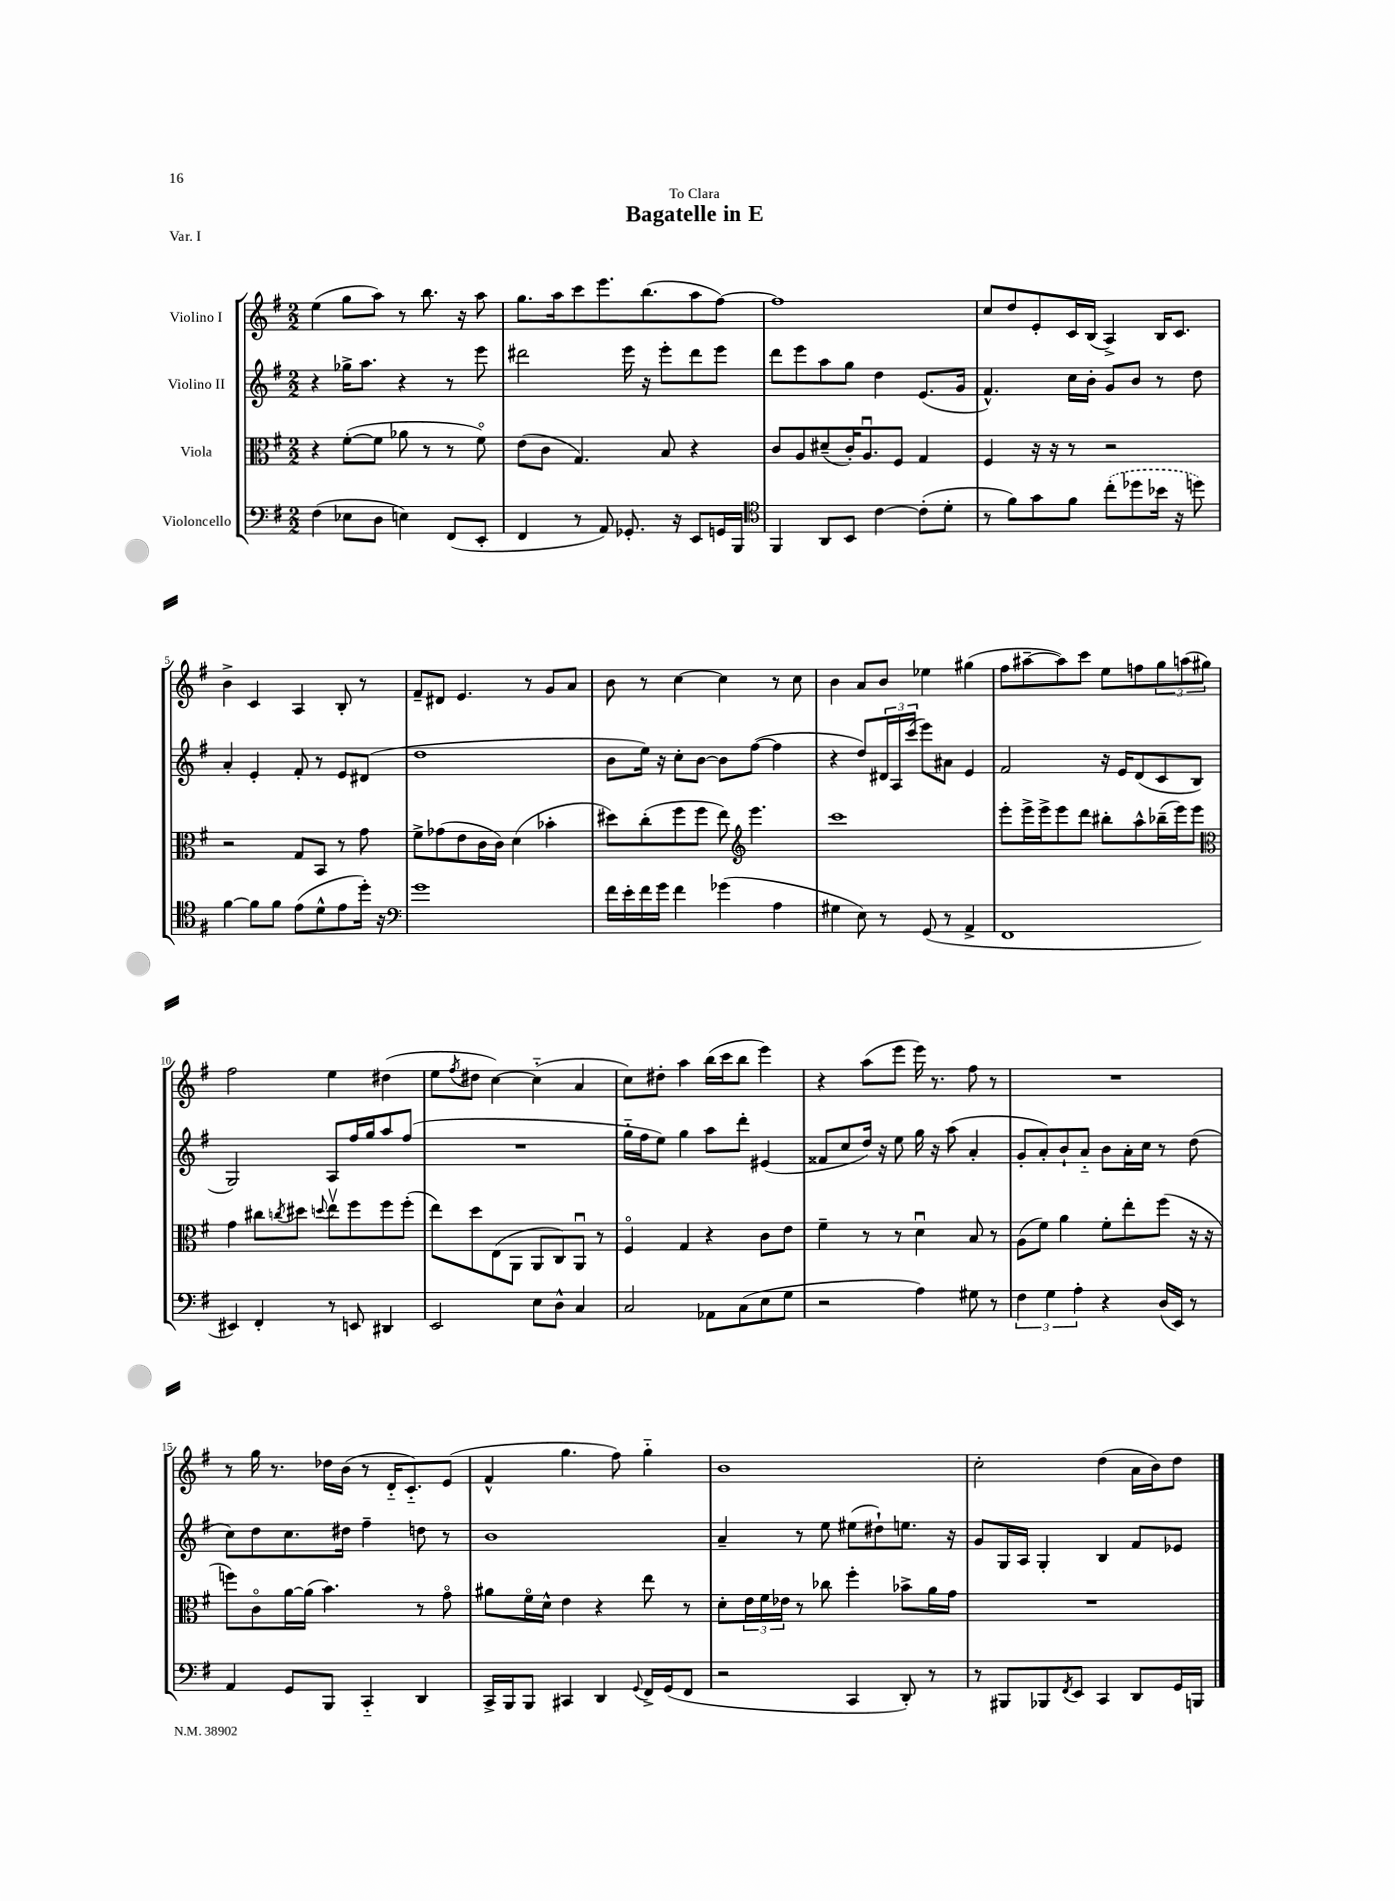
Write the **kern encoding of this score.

**kern	**kern	**kern	**kern
*part4	*part3	*part2	*part1
*staff4	*staff3	*staff2	*staff1
*I"Violoncello	*I"Viola	*I"Violino II	*I"Violino I
*clefF4	*clefC3	*clefG2	*clefG2
*k[f#]	*k[f#]	*k[f#]	*k[f#]
*M2/2	*M2/2	*M2/2	*M2/2
=1	=1	=1	=1
(4F#\	4r	4r	(4ee\
8E-X\L	([8f#'\L	16gg-X^\KL	8gg\L
.	.	8.aa\J	.
8D\J	8f#\J]	.	8aa\J)
4En\)	8a-X\	4r	8r
.	8r	.	8.bb\
(8FF#/L	8r	8r	.
.	.	.	16r
8EE'/J	8f#\)	8eee\	8aa\
=2	=2	=2	=2
4FF#/	(8e\L	2ddd#X\	8.gg\L
.	8c\J	.	.
.	.	.	16aa\k
8r	4.G/)	.	8ccc\
8AA/)	.	.	8.eee\
8.GG-X'/	.	16eee\	.
.	.	16r	(8.bb\
.	8B/	8eee'\L	.
16r	.	.	.
8EE/L	4r	8ddd#\	8aa\
16GGn/L	.	8eee\J	[8ff#\J)
16BBB/JJ	.	.	.
=3	=3	=3	=3
*clefC4	*	*	*
4FF#/	8c/L	8ddd\L	1ff#]
.	8A/	8eee\	.
8AA/L	(8d#X~/	8aa\	.
8BB/J	16c'/K)	8gg\J	.
.	8.Au/	.	.
[4c\	.	4dd\	.
.	8F#/J	.	.
(8c'\L]	4G/	(8.e/L	.
8d'\J	.	.	.
.	.	16g/Jk	.
=4	=4	=4	=4
8r	4F#/	4.f#^^/)	8cc/L
8f#\L)	.	.	8dd/
8g\	16r	.	8e'/
.	16r	.	.
8f#\J	8r	16cc\LL	16c/L
.	.	16b'\JJ	(16B/JJ
(8cc'\L	2r	8g/L	4A^/)
8dd-X\	.	8b/J	.
16b-X\Jk	.	8r	16B/KL
16r	.	.	8.c/J
8ddn\)	.	8dd\	.
!!LO:LB:g=z
=5	=5	=5	=5
[4f#\	2r	4a'/	4b^\
8f#\L]	.	4e'/	4c/
8f#\J	.	.	.
(8e\L	8G/L	8f#'/	4A/
8d^^\	8BB/J	8r	.
8e\	8r	8e/L	8B'/
16dd'\Jk)	8g\	(8d#X/J	8r
16r	.	.	.
=6	=6	=6	=6
*clefF4	*	*	*
1g	8f#^\L	1dd	8f#~/L
.	(8g-X\	.	8d#X/J
.	8e\	.	4.e/
.	16c\L	.	.
.	16c\JJ)	.	.
.	(4d\	.	.
.	.	.	8r
.	4b-X'\	.	8g/L
.	.	.	8a/J
=7	=7	=7	=7
16f#\LL	8dd#X\L)	8b\L	8b\
16e'\	.	.	.
16f#\	(8cc'\	16ee\Jk)	8r
16g\JJ	.	16r	.
4f#\	8ff#\	8cc'\L	[4cc\
.	8ff#\J	[8b\J	.
(4g-X\	8ee\)	8b\L]	4cc\]
*	*clefG2	*	*
.	4.eee\	([8ff#\J	.
4A\	.	4ff#\]	8r
.	.	.	8cc\
=8	=8	=8	=8
4G#X\	1ccc	4r	4b\
8E\)	.	8dd/L)	8a/L
8r	.	24d#X/L	8b/J
.	.	24A/	.
.	.	(24ccc/JJ	.
(8GG/	.	8eee\L)	4ee-X\
8r	.	8a#X\J	.
4AA^/	.	4e/	(4gg#X\
=9	=9	=9	=9
1FF#	8eee'\L	2f#/	8ff#\L
.	16eee^\L	.	[8aa#X~\
.	16eee^\J	.	.
.	8eee\	.	8aa#\])
.	8ddd\J	.	8ccc\J
.	8bb#X'\L	16r	8ee\L
.	.	16e/KL	.
.	8aa^^\	(8d/	8ffn\
.	(16bb-X~\L	8c/	12gg\
.	16eee\J)	.	.
.	.	.	(12aan\
.	8eee\J	8B/J	.
.	.	.	12gg#X\J)
!!LO:LB:g=z
=10	=10	=10	=10
*	*clefC3	*	*
4EE#X/)	4g\	2G/)	2ff#\
4FF#'/	8cc#X\L	.	.
.	8qccn/	.	.
.	8dd#X\J	.	.
.	8qqddn/	.	.
8r	8eev\L	8A/L	4ee\
8EEn/	8ff#\	16ff#/L	.
.	.	16gg/J	.
4DD#X/	8ff#\	8aa/	(4dd#X\
.	(8ff#'\J	(8ff#/J	.
=11	=11	=11	=11
2EE/	8ee\L)	1r	8ee\L
.	.	.	8qff#/
.	8dd\	.	8dd#X\J
.	(8E\	.	[4cc\)
.	8AA\J	.	.
8E\L	8AA/L	.	(4cc\]
8D^^\J	8C/)	.	.
4C/	8AAu/J	.	4a/
.	8r	.	.
=12	=12	=12	=12
2C/	4F#/	16gg\LL	8cc\L)
.	.	16ff#\J	.
.	.	8ee\J)	8dd#X'\J
.	4G/	4gg\	4aa\
8AA-X\L	4r	8aa\L	(16bb\LL
.	.	.	16ccc\J
(8C\	.	8ddd'\J	8bb\J
8E\	8c\L	(4e#X/	4eee\)
8G\J	8e\J	.	.
=13	=13	=13	=13
2r	4f#~\	8f##X/L	4r
.	.	8cc/	.
.	8r	16dd/Jk)	(8aa\L
.	.	16r	.
.	8r	8ee\	8eee\J
4A\)	4du\	16gg\	16eee\)
.	.	16r	8.r
.	.	(8aa\	.
8G#X\	8B/	4a'/	8ff#\
8r	8r	.	8r
=14	=14	=14	=14
6F#\	(8A\L	8g'/L	1r
.	8f#\J)	8a'/)	.
6G\	.	.	.
.	4a\	8b`/	.
6A'\	.	.	.
.	.	8a/J	.
4r	8f#'\L	8b\L	.
.	8ee'\	16a'\L	.
.	.	16cc\JJ	.
(16D/LL	(8ff#\J	8r	.
16EE/JJ)	.	.	.
8r	16r	(8dd\	.
.	16r	.	.
!!LO:LB:g=z
=15	=15	=15	=15
4AA/	8ffn\L)	8cc\L)	8r
.	8c\	8dd\	16gg\
.	.	.	8.r
8GG/L	[16a\L	8.cc\	.
.	(16a\JJ]	.	.
8BBB/J	4.b\)	.	16dd-X\LL
.	.	16dd#X\Jk	(16b\JJ
4CC/	.	4ff#~\	8r
.	.	.	16d/KL
.	.	.	8.c/)
4DD/	8r	8ddn\	.
.	8g\	8r	(8e/J
=16	=16	=16	=16
16CC^/LL	8a#X\L	1b	4f#^^/
16BBB/J	.	.	.
8BBB/J	16f#\L	.	.
.	16d^^\JJ	.	.
4CC#X/	4e\	.	4.gg\
4DD/	4r	.	.
.	.	.	8ff#\)
8qqGG/	.	.	.
16FF#^/LL	8ee\	.	4gg\
(16GG/J	.	.	.
8FF#/J	8r	.	.
=17	=17	=17	=17
2r	8d'\L	4a~/	1b
.	24e\L	.	.
.	24f#\	.	.
.	24e-X\JJ	.	.
.	8r	8r	.
.	8cc-X\	8ee\	.
4CC/	4ff#'\	(8ee#X\L	.
.	.	8dd#X`\)	.
8DD'/)	8b-X^\L	8.een\J	.
8r	16a\L	.	.
.	16g\JJ	16r	.
=18	=18	=18	=18
8r	1r	8g/L	2cc'\
8BBB#X/L	.	16G/L	.
.	.	16A/JJ	.
8BBB-X/	.	4G'/	.
8qFF#/	.	.	.
8EE/J	.	.	.
4CC/	.	4B/	(4dd\
8DD/L	.	8f#/L	16a\LL
.	.	.	16b\J)
16GG/L	.	8e-X/J	8dd\J
16BBBn/JJ	.	.	.
==	==	==	==
*-	*-	*-	*-
